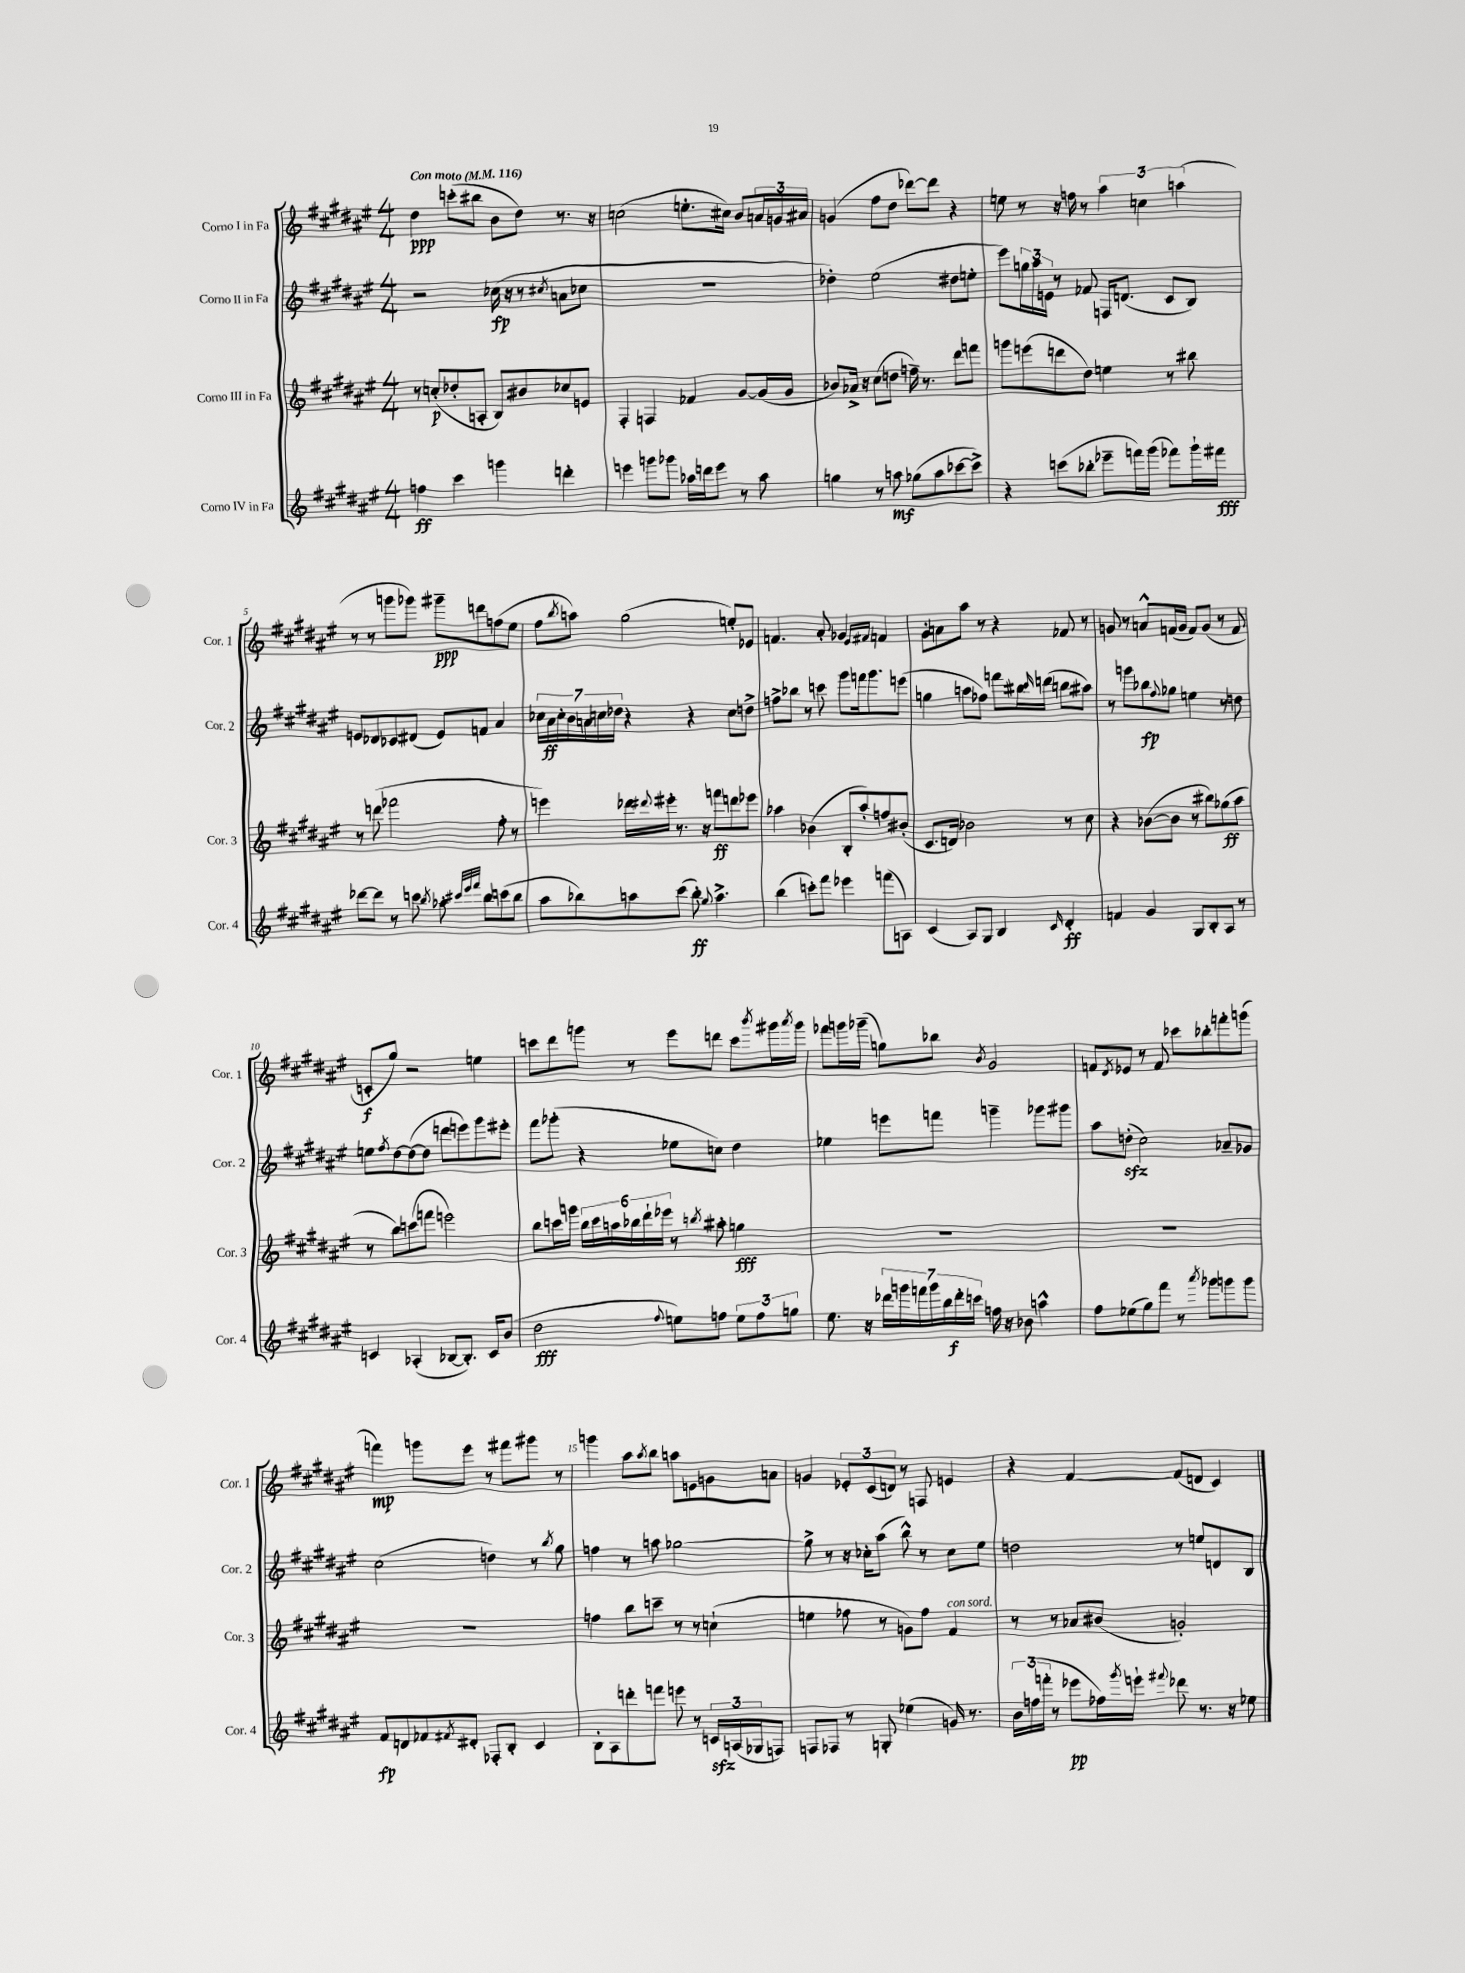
<<
\new StaffGroup <<
\new Staff = "s0" \with { instrumentName = "Corno I in Fa" shortInstrumentName = "Cor. 1" } {
    \clef treble \key fis \major \numericTimeSignature \time 4/4 \tempo "Con moto" 4 = 116
    dis''4\ppp c'''8-.( bis''8 b'8 dis''8) r8. r16 |
    c''2( e''8.-. cis''16) b'8 \tuplet 3/2 { a'16 g'16 ais'16 } |
    g'4( fis''8 dis''8 des'''8~) des'''8 r4 |
    e''8 r8 r16 f''16 r8 \tuplet 3/2 { ais''4 c''4 a''4( } |
    r8 r8 g'''8 ges'''8) gis'''8--\ppp d'''8 f''8( eis''8 |
    fis''8 \acciaccatura { b''8 } a''8) gis''2( e''8-.) ees'8 |
    f'4. ais'8-. ges'4 \grace { eis'16 fis'16 } f'4 |
    gis'8-. a'8 ais''8 r8 r4 fes'8 r8 |
    g'8 r8 a'8-^ f'16( g'16 f'8) g'8( r8 f'8 |
    c'8-.\f gis''8) r2 e''4 |
    c'''8 dis'''8 g'''8 r8 eis'''8 d'''8 c'''8 \acciaccatura { b'''8 } gis'''16 \acciaccatura { ais'''8 } gis'''16 |
    fes'''8 g'''16 ges'''16--( g''8) bes''8 \acciaccatura { b'8 } gis'2 |
    f'8 \acciaccatura { dis'8 } ees'8 r8 f'8 ces'''8 bes''8-. f'''8-. g'''8( |
    f'''4\mp) g'''8 eis'''8 r8 fis'''8 gis'''8 r8 |
    g'''4 ais''8 \acciaccatura { ais''8 } b''8 a''8 e'8 g'8 a'8 |
    g'4 \tuplet 3/2 { ees'8-. cis'8( d'8) } r8 f8 e'4 |
    r4 fis'4~ fis'8( d'8 cis'4) \bar "|." |
}
\new Staff = "s1" \with { instrumentName = "Corno II in Fa" shortInstrumentName = "Cor. 2" } {
    \clef treble \key fis \major \numericTimeSignature \time 4/4
    r2 ces''16\fp( r16 r8 \acciaccatura { cis''8 } a'8 ces''8 |
    R1 |
    des''4-.) eis''2( dis''8 e''8-. |
    eis'''8) \tuplet 3/2 { g''16 ais''16 e'16 } r8 fes'8 f16 d'8.( cis'8 b8) |
    e'8 des'8 ces'8 dis'8( e'8) f'8 ais'4 |
    \tuplet 7/4 { ces''16 ais'16\ff ces''16-. b'16 a'16 c''16 des''16 } r4 r4 c''8 d''8-> |
    f''8-> bes''8 r8 c'''8 gis'''8 f'''16 gis'''8. e'''8( |
    g''4 a''8 fes''8) f'''8 bis''16 \grace { cis'''16 } d'''16( b''8 ais''8) |
    r8 g'''8 bes''8\fp \appoggiatura { fis''8 } ges''8 e''4 r8 d''8 |
    e''8 \acciaccatura { fis''8 } dis''8~ dis''8~( dis''8 d'''8 e'''8) gis'''8 eis'''8-. |
    fis'''8 ges'''8-.( r4 ees''8 c''8) dis''4 |
    ees''4 e'''8 f'''8 g'''4-- ges'''8 gis'''8 |
    ais''8 d''8-.\sfz( cis''2) aes'8-- ges'8 |
    cis''2( d''4) r8 \acciaccatura { b''8 } gis''8 |
    f''4 r8 a''8 ges''2~ |
    ges''8-> r8 r16 ces''16-. ais''8( b''8-^) r8 ces''8 eis''8 |
    d''2 r8 e''8 d'8 b8 \bar "|." |
}
\new Staff = "s2" \with { instrumentName = "Corno III in Fa" shortInstrumentName = "Cor. 3" } {
    \clef treble \key fis \major \numericTimeSignature \time 4/4
    r8 c''8-.\p( des''8-. a8-. b8) bis'8 ces''8 e'8 |
    fis4-. f4 fes'4 gis'8~ gis'16( gis'16 |
    bes'8) aes'16-> r16 cis''8( d''8 f''16--) r8. dis'''8 f'''8 |
    g'''8 e'''8( d'''8 dis''8) e''4 r8 bis''8 |
    r8 d'''8( fes'''2 fis''8-. r8 |
    e'''4) des'''16 \appoggiatura { dis'''8 } eis'''16-. r8. r16 f'''8\ff d'''8 ees'''8 |
    aes''4 bes'4( b8-. aes''8-.) f''8 bis'8-.( |
    cis'8. d'16) bes'2 r8 cis''8 |
    r4 bes'8~( bes'8 r8 bis''8) ges''8\ff( ais''8 |
    r8 b''8) c'''8( f'''8 e'''2) |
    b''8 c'''16 g'''16 \tuplet 6/4 { b''16 c'''16 a''16 bes''16 dis'''16-! ees'''16 } r8 \acciaccatura { b''8 } ais''8-. g''4\fff |
    R1 |
    R1 |
    R1 |
    f''4 b''8 c'''8-- r8 r8 c''4-!( |
    e''4 fes''8 r8 g'8) fes''8 fis'4^\markup { \italic "con sord." } |
    r8 r8 aes'8 bis'8( g'2-.) \bar "|." |
}
\new Staff = "s3" \with { instrumentName = "Corno IV in Fa" shortInstrumentName = "Cor. 4" } {
    \clef treble \key fis \major \numericTimeSignature \time 4/4
    f''4\ff cis'''4 g'''4 d'''4-. |
    e'''4 g'''8 ges'''8 aes''16 d'''16 e'''8 r8 aes''8 |
    g''4 r8 a''8\mf ges''8( a''8 ces'''8~ ces'''8->) |
    r4 c'''8( bes''8-. ees'''8-- f'''16) gis'''16( fes'''8) gis'''16-! fis'''16\fff |
    des'''8~ des'''8 r8 c'''8 \acciaccatura { b''8 } aes''8-. \grace { cis'''32 eis'''32 fis'''32 } b''8 c'''8( b''8 |
    ais''8 bes''8) a''8 cis'''8( bes''8-.\ff) \appoggiatura { gis''8 } a''4.-> |
    b''4( c'''8-.) fis'''8 ees'''4 f'''8( a8) |
    cis'4( ais8) gis8 b4 \grace { cis'16 } dis'4-.\ff |
    f'4 gis'4 gis8 b8-. ais8 r8 |
    c'4 aes4-.( bes8~ bes8.-.) c'16 b'8( |
    dis''2\fff \appoggiatura { fis''8 } e''8) f''8 \tuplet 3/2 { e''8 f''8 g''8 } |
    eis''8. r16 \tuplet 7/4 { des'''16 g'''16 f'''16 g'''16 b''16 des'''16-.\f c'''16 } f''16 r16 bes'8 a''4-^ |
    fis''8 ees''8( gis''8) fis'''8 r8 \acciaccatura { ais'''8 } ges'''8 g'''8 g'''8 |
    fis'8\fp d'8 fes'8 \acciaccatura { fis'8 } dis'8-. fes8-. b8-. cis'4 |
    b8-. ais8 d'''8-. f'''8 e'''8 r8 \tuplet 3/2 { c'16\sfz a16( ges16 } f8) |
    f8 fes8 r8 g8-. ees''4( g'16) r8. |
    \tuplet 3/2 { b'16 f''16( f'''16-. } r8 ees'''8\pp fes''16) \acciaccatura { gis'''8 } e'''16-! \appoggiatura { fis'''8 } des'''8 r8. r16 ees''8 \bar "|." |
}
>>
>>
\layout { \context { \Score \override BarNumber.break-visibility = ##(#f #t #t) barNumberVisibility = #(every-nth-bar-number-visible 5) } }
